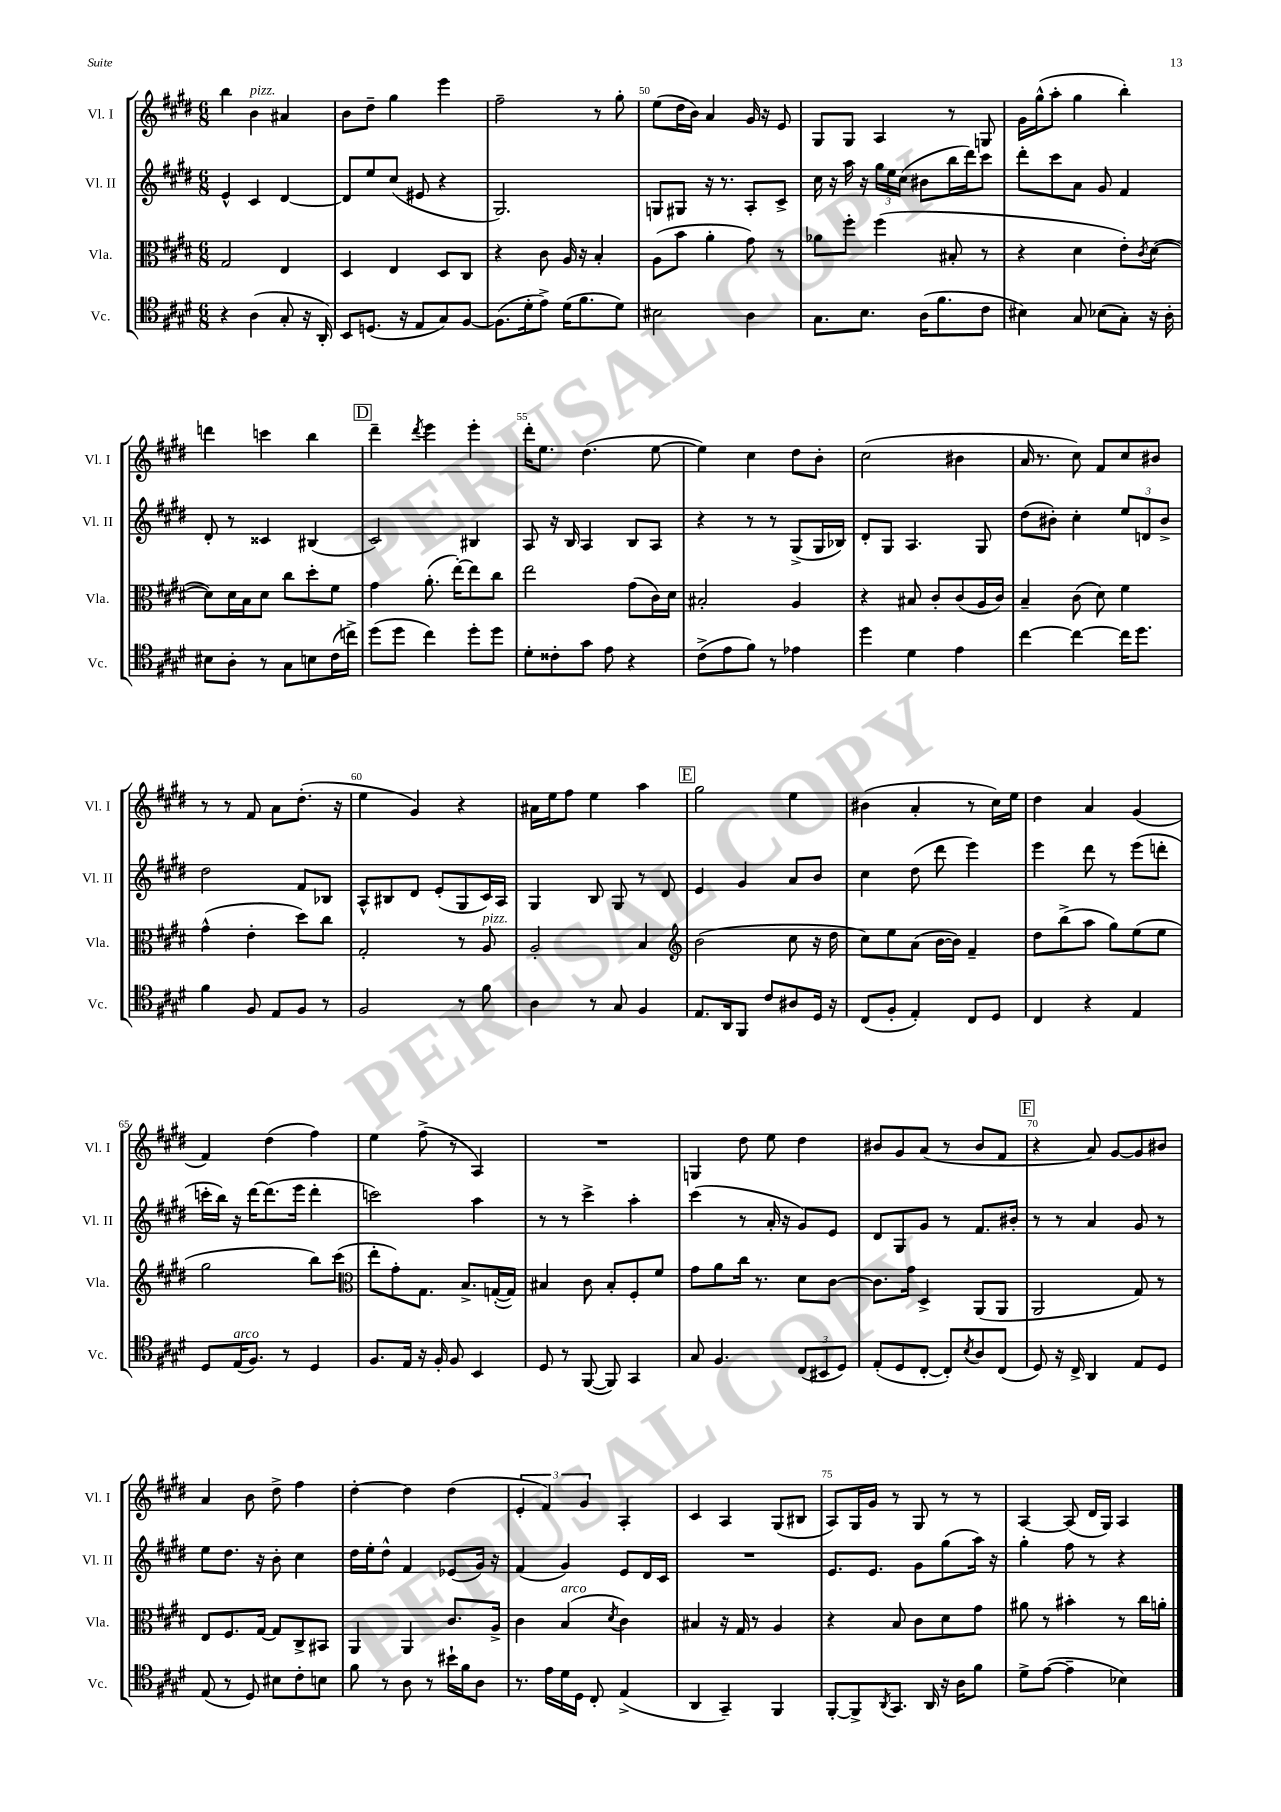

**kern	**kern	**kern	**kern
*staff4	*staff3	*staff2	*staff1
*clefC4	*clefC3	*clefG2	*clefG2
*k[f#c#g#d#]	*k[f#c#g#d#]	*k[f#c#g#d#]	*k[f#c#g#d#]
*M6/8	*M6/8	*M6/8	*M6/8
4r	2G#	4e^^	4bb
(4A	.	4c#	4b
8G#'	4E	[4d#	4a#
16r	.	.	.
16AA')	.	.	.
=	=	=	=
8BB	4D#	8d#]	8b
(8.D	.	8ee	8dd#~
.	4E	(8cc#	4gg#
16r	.	.	.
8E	.	8e#	.
8G#)	8D#	4r	4eee
[8F#	8C#	.	.
=	=	=	=
(8.F#]	4r	2.G#)	2ff#~
16d#'	.	.	.
8e^)	8c#	.	.
(16d#	16A	.	.
8.f#	16r	.	.
.	4B'	.	8r
8d#)	.	.	8gg#'
=	=	=	=
2B#	(8A	8G	(8ee
.	8b	8G#	16dd#
.	.	.	16b)
.	4a'	16r	4a
.	.	8.r	.
4A	8g#)	8A'	16g#
.	.	.	16r
.	8r	8c#^	8e
=	=	=	=
8.G#	8a-	16cc#	8G#
.	.	16r	.
.	8ff#'	16aa	8G#
8.B	.	16r	.
.	(4ff#	24gg#	4A
.	.	24ee	.
.	.	(24cc#	.
(16A	.	8b#	.
8.f#	.	.	.
.	8B#'	16bb	8r
.	.	16ddd#)	.
8c#	8r	8ccc#	8G
=	=	=	=
4B#)	4r	8ddd#'	16g#
.	.	.	(16gg#^^
.	.	8ccc#	8aa'
8G#	4d#	8a	4gg#
(8B-	.	8g#	.
8G#')	8e')	4f#	4bb')
.	8qc#	.	.
16r	([8d#	.	.
16A'	.	.	.
=	=	=	=
8B#	8d#])	8d#'	4ddd
8A'	16d#	8r	.
.	16B	.	.
8r	8d#	4c##	4ccc
8G#	8cc#	.	.
8B	8dd#'	(4B#	4bb
(16c#	8f#	.	.
16cc^)	.	.	.
=	=	=	=
(8dd#	4g#	2c#)	4ddd#~
8dd#	.	.	.
.	.	.	8qddd#
4cc#)	(8.a'	.	4eee
.	[16ee')	.	.
8dd#'	8ee]	4B#	4eee'
8dd#	8cc#	.	.
=	=	=	=
8d#'	2ee	8A	16ddd#'
.	.	.	8.ee
8c##'	.	16r	.
.	.	16B	.
8g#	.	4A	(4.dd#
8e	.	.	.
4r	(8g#	8B	.
.	16c#)	8A	[8ee
.	16d#	.	.
=	=	=	=
(8c#^	2B#'	4r	4ee])
8e	.	.	.
8f#)	.	8r	4cc#
8r	.	8r	.
4e-	4A	(8G#^	8dd#
.	.	16G#	8b'
.	.	16B-)	.
=	=	=	=
4dd#	4r	8d#'	(2cc#
.	.	8G#	.
4d#	8B#	4.A	.
.	8c#'	.	.
4e	(8c#	.	4b#
.	16A	8G#	.
.	16c#)	.	.
=	=	=	=
[4cc#	4B~	(8dd#	16a
.	.	.	8.r
.	.	8b#')	.
4cc#_	(8c#	4cc#'	8cc#)
.	8d#)	.	8f#
16cc#]	4f#	12ee	8cc#
8.dd#	.	.	.
.	.	12d	.
.	.	.	8b#
.	.	12b#^	.
=	=	=	=
4f#	(4g#^^	2dd#	8r
.	.	.	8r
8F#	4e'	.	8f#
8E	.	.	8a
8F#	8dd#)	8f#	(8.dd#'
8r	8cc#	8B-	.
.	.	.	16r
=	=	=	=
2F#	2G#'	8A^^	4ee
.	.	8B#	.
.	.	8d#	4g#)
.	.	(8e'	.
8r	8r	8G#	4r
8f#	8A	16c#)	.
.	.	16A	.
=	=	=	=
4A	2A'	4G#	16a#
.	.	.	16ee
.	.	.	8ff#
8r	.	8B	4ee
8G#	.	8G#	.
4F#	4B	8r	4aa
.	.	8d#	.
=	=	=	=
*	*clefG2	*	*
8.E	(2b	4e	2gg#
16AA	.	.	.
8FF#	.	4g#	.
8c#	.	.	.
8A#	8cc#	8a	4ee
16D#	16r	8b	.
16r	16dd#	.	.
=	=	=	=
(8C#	8cc#)	4cc#	(4b#
8F#'	8ee	.	.
4E')	(8a	(8dd#	4a'
.	[16b	8ddd#	.
.	16b])	.	.
8C#	4f#~	4eee)	8r
8D#	.	.	16cc#)
.	.	.	16ee
=	=	=	=
4C#	8dd#	4eee	4dd#
.	(8bb^	.	.
4r	8aa	8ddd#	4a
.	8gg#)	8r	.
4E	(8ee	(8eee	(4g#
.	8ee	8ddd'	.
=	=	=	=
8D#	2gg#	16ccc'	4f#)
.	.	16bb)	.
(16E	.	16r	.
8.F#)	.	[16ddd#	.
.	.	(8.ddd#]	(4dd#
8r	.	.	.
.	.	16eee	.
4D#	8bb)	4ddd#'	4ff#)
.	(8ccc#	.	.
=	=	=	=
*	*clefC3	*	*
8.F#	8ee'	2ccc)	4ee
.	8g#')	.	.
16E	.	.	.
16r	8.G#	.	(8ff#^
16F#'	.	.	.
8F#	.	.	8r
.	8.B^	.	.
4BB	.	4aa	4A)
.	([16G'	.	.
.	16G])	.	.
=	=	=	=
8D#	4B#	8r	2.r
8r	.	8r	.
([8FF#	8c#	4ccc#^	.
8FF#])	8B#'	.	.
4GG#	8F#'	4aa'	.
.	8f#	.	.
=	=	=	=
8G#	8g#	(4ccc#	4G
4.F#	8a	.	.
.	16cc#	8r	8dd#
.	8.r	.	.
.	.	16a'	8ee
.	.	16r	.
(12C#	8d#	8g#)	4dd#
12BB#	.	.	.
.	[8c#	8e	.
12D#)	.	.	.
=	=	=	=
(8E'	8.c#]	8d#	8b#
8D#	.	8G#	8g#
.	16g#	.	.
[8C#'	4D#^	8g#	(8a
8C#'])	.	8r	8r
8qB	.	.	.
8A	(8AA	8.f#	8b#
(8C#	8AA	.	8f#
.	.	16b#'	.
=	=	=	=
8D#)	2AA	8r	4r
16r	.	8r	.
16C#^	.	.	.
4AA	.	4a	8a)
.	.	.	[8g#
8E	8G#)	8g#	8g#]
8D#	8r	8r	8b#
=	=	=	=
(8E	8E	8ee	4a
8r	8.F#	8.dd#	.
8D#)	.	.	8b
.	[16G#	16r	.
8B#	8G#]	8b'	8dd#^
8c#'	8C#^	4cc#	4ff#
8B	8BB#	.	.
=	=	=	=
8f#	4AA	16dd#	[4dd#'
.	.	16ee'	.
8r	.	8dd#^^	.
8A	4AA	4f#	4dd#]
8r	.	.	.
16b#`	8.c#	(8e-	(4dd#
16f#	.	.	.
8A	.	16g#)	.
.	16A^	16r	.
=	=	=	=
8.r	4c#	(4f#	6e'
.	.	.	6f#)
16e	.	.	.
16d#	(4B	4g#)	.
16D#	.	.	.
.	.	.	6g#
8C#'	.	.	.
.	8qd#	.	.
(4E^	4c#)	8e	4A'
.	.	16d#	.
.	.	16c#	.
=	=	=	=
4AA	4B#	2.r	4c#
4GG#~)	16r	.	4A
.	16G#	.	.
.	8r	.	.
4FF#	4A	.	(8G#
.	.	.	8B#
=	=	=	=
[8FF#'	4r	8.e	8A)
8FF#^]	.	.	16G#
.	.	8.e	16g#
8qAA	.	.	.
8.GG#	8B	.	8r
.	8c#	8g#	8G#
16AA	.	.	.
16r	8d#	(8gg#	8r
16A	.	.	.
8f#	8g#	16aa)	8r
.	.	16r	.
=	=	=	=
8d#^	8a#	4gg#'	[4A
([8e	8r	.	.
4e~]	4b#'	8ff#	(8A]
.	.	8r	16d#
.	.	.	16G#)
4B-)	8r	4r	4A
.	16cc#	.	.
.	16a'	.	.
==	==	==	==
*-	*-	*-	*-
